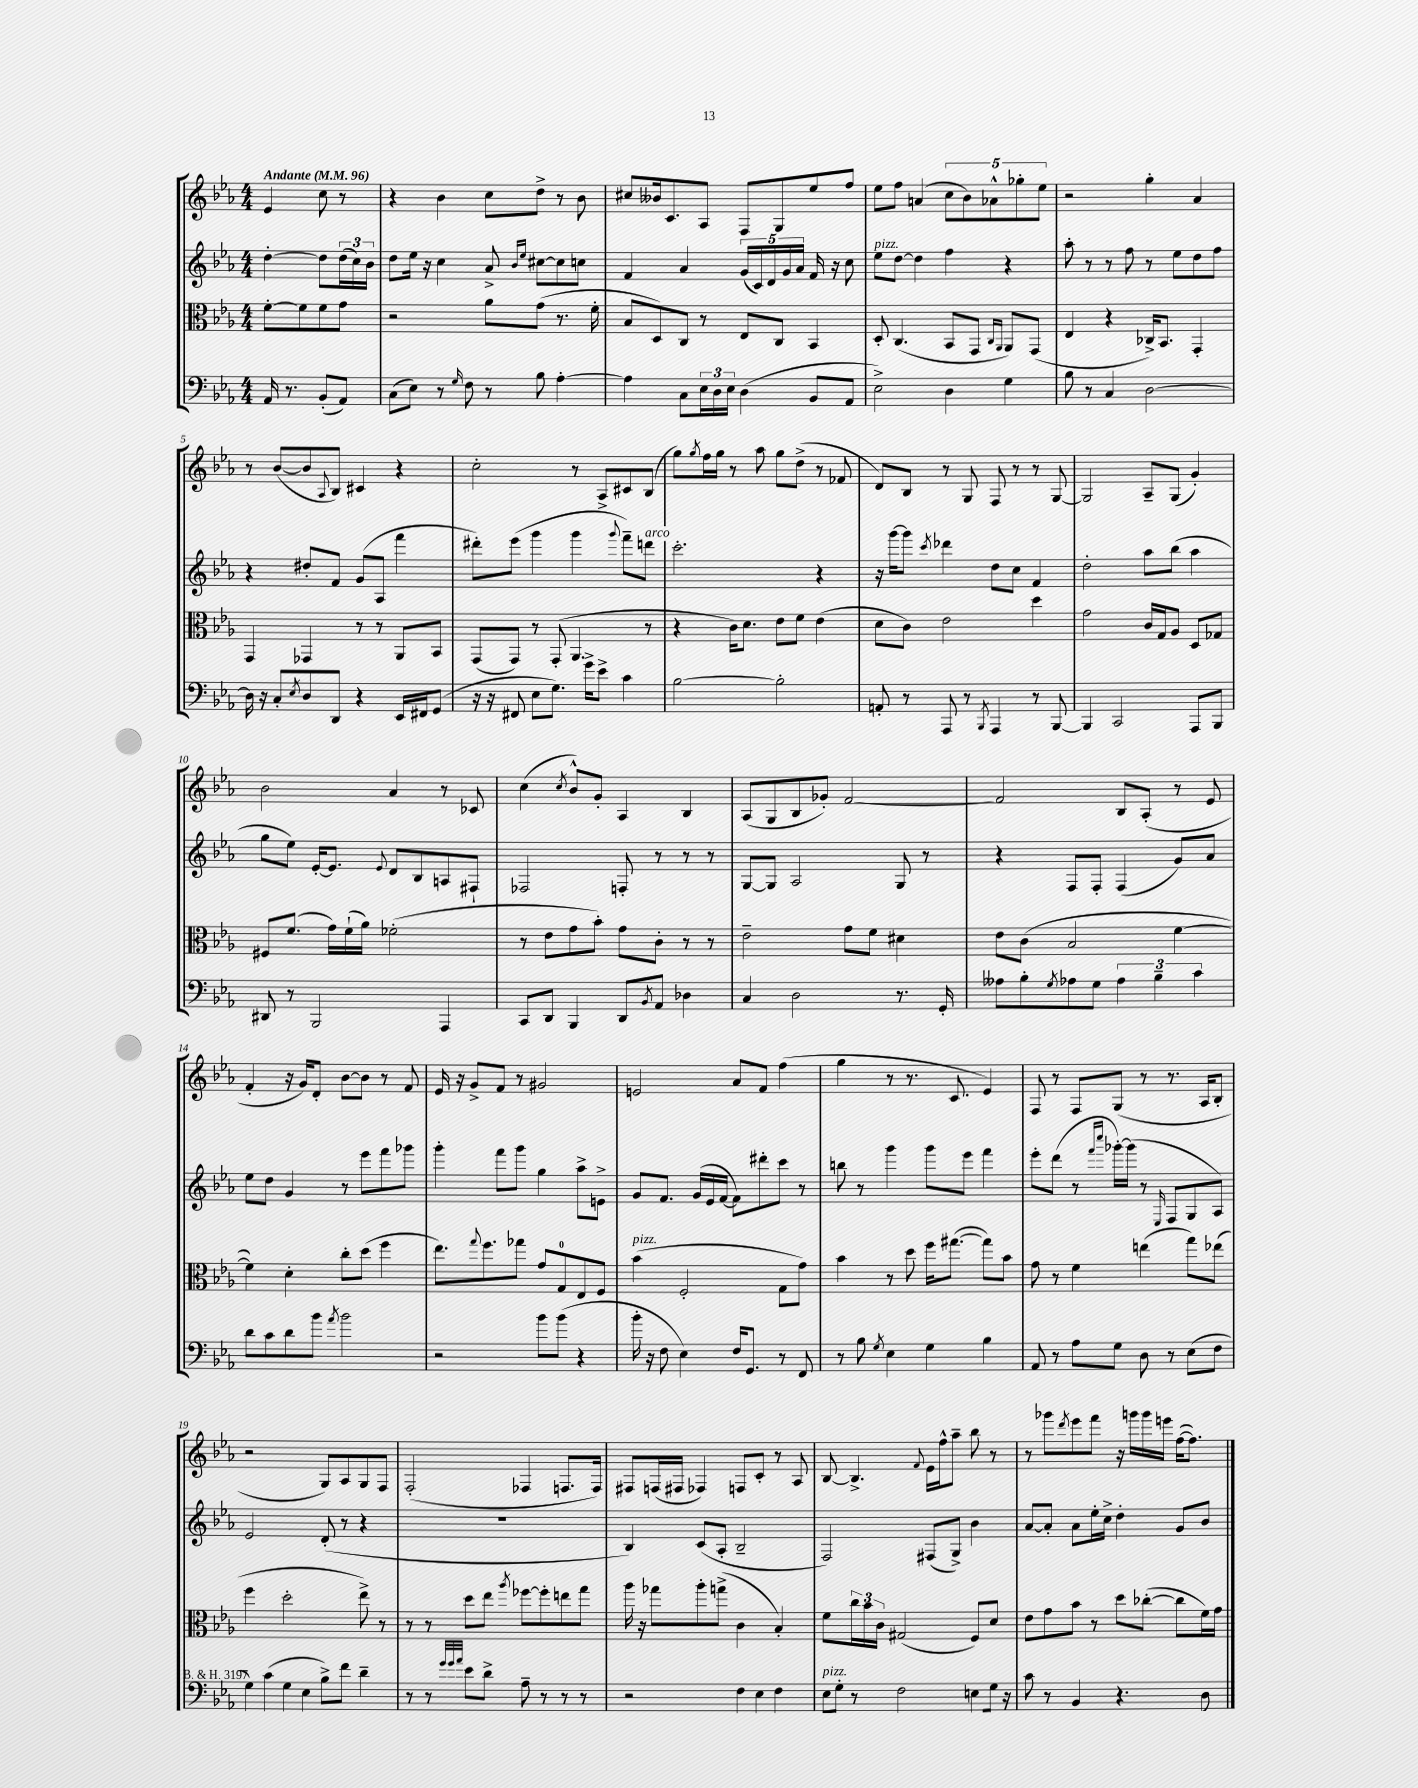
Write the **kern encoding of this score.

**kern	**kern	**kern	**kern
*staff4	*staff3	*staff2	*staff1
*clefF4	*clefC3	*clefG2	*clefG2
*k[b-e-a-]	*k[b-e-a-]	*k[b-e-a-]	*k[b-e-a-]
*M4/4	*M4/4	*M4/4	*M4/4
*MM96	*MM96	*MM96	*MM96
16AA-/	[8f'\L	[4dd'\	4e-/
8.r	.	.	.
.	8f\]	.	.
(8BB-'/L	8f\	8dd\]L	8cc\
8AA-/J)	8g\J	(24dd\L	8r
.	.	24cc\)	.
.	.	24b-\JJ	.
=	=	=	=
(8C\L	2r	8dd\L	4r
8E-\J)	.	16ee-\Jk	.
.	.	16r	.
8r	.	4cc\	4b-\
16qqG/	.	.	.
8F\	.	.	.
8r	8a-\L	8a-^/	8cc\L
.	.	16qqb-/LL	.
.	.	16qqee-/JJ	.
8B-\	(8g\J	[8cc#\L	8dd^\J
[4A-'\	8.r	8cc#\]	8r
.	.	8cc\J	8b-\
.	16f'\	.	.
=	=	=	=
4A-\]	8B-/L	4f/	8cc#/L
.	8D/)	.	16b--/k
.	.	.	8.c/
8C\L	8C/J	4a-/	.
24E-\L	8r	.	8A-/J
24D\	.	.	.
24E-\JJ	.	.	.
(4D\	8E-/L	(20g/LL	8F/L
.	.	20c/)	.
.	.	20d/	.
.	8C/J	.	8G/
.	.	20g/	.
.	.	20a-/JJ	.
8BB-/L	4BB-/	16f/	8ee-/
.	.	16r	.
8AA-/J	.	8cc\	8ff/J
=	=	=	=
2E-^\)	8D'/	8ee-\L	8ee-\L
.	(4.C/	[8dd\J	8ff\J
.	.	4dd\]	(4a/
4D\	8BB-/L	4ff\	10cc\L
.	.	.	10b-\)
.	8GG/J	.	.
.	.	.	10a-^^\
.	16qqC/LL	.	.
.	16qqAA-/JJ	.	.
4G\	8AA-/L)	4r	.
.	.	.	10gg-'\
.	(8GG/J	.	.
.	.	.	10ee-\J
=	=	=	=
8B-\	4E-/	8aa-'\	2r
8r	.	8r	.
4C/	4r	8r	.
.	.	8ff\	.
[2D\	16C-^/LK)	8r	4gg'\
.	8.BB-/J	.	.
.	.	8ee-\L	.
.	4GG'/	8dd\	4a-/
.	.	8ff\J	.
=	=	=	=
16D\]	4GG/	4r	8r
16r	.	.	.
8C'/L	.	.	([8b-/L
8qE-/	.	.	.
8D/	4GG-/	8dd#'/L	8b-/]
.	.	.	8qqA-/
8DD/J	.	8f/J	8B-/J)
4r	8r	(8g/L	4c#/
.	8r	8A-/J	.
16EE-/LL	8AA-/L	4fff\	4r
16FF#/J	.	.	.
(8GG/J	8BB-/J	.	.
=	=	=	=
16r	(8GG/L	8ddd#'\L)	2cc'\
16r	.	.	.
8FF#/	8GG/J)	(8eee-\J	.
8E-\L	8r	4ggg\	.
8.G\J)	(8GG'/	.	.
.	4.AA-/	4ggg\	8r
16g^\LK	.	.	.
8e-^\J	.	.	8A-^/L
.	.	8qqggg/	.
4c\	.	8fff~\L)	8c#/
.	8r	8ddd\J	(8B-/J
=	=	=	=
[2B-\	4r	2.ccc'\	8gg\L)
.	.	.	8qgg/
.	.	.	16ff\L
.	.	.	16gg\JJ
.	16c\LK)	.	8r
.	8.d\J	.	.
.	.	.	8aa-\
2B-'\]	8e-\L	.	8gg\L
.	8f\J	.	(8dd^\J
.	(4e-\	4r	8r
.	.	.	8f-/
=	=	=	=
8AA'/	8d\L	16r	8d/L)
.	.	[16ggg\LK	.
8r	8c\J)	8ggg\]J	8B-/J
.	.	8qccc/	.
8AAA-/	2e-\	4ddd-\	8r
8r	.	.	8G/
8qBBB-/	.	.	.
4AAA-/	.	8dd\L	8F/
.	.	8cc\J	8r
8r	4dd\	4f/	8r
[8BBB-/	.	.	[8G/
=	=	=	=
4BBB-/]	2g\	2dd'\	2G/]
2CC/	.	.	.
.	16c/LL	8aa-\L	8A-~/L
.	16G/J	.	.
.	8A-/J	(8bb-\J	(8G/J
8AAA-/L	8D/L	4aa-\	4g'/)
8BBB-/J	8G-/J	.	.
=	=	=	=
8DD#/	8F#/L	8gg\L	2b-\
8r	(8.f/J	8ee-\J)	.
2BBB-/	.	[16e-'/LK	.
.	16g\LL)	8.e-/]J	.
.	(16f`\	.	.
.	16a-\JJ)	.	.
.	.	8qqe-/	.
.	(2f-'\	8d/L	4a-/
.	.	8B-/	.
4AAA-/	.	8A/	8r
.	.	8F#`/J	8c-/
=	=	=	=
8CC/L	8r	2F-/	(4cc\
8DD/J	8e-\L	.	.
.	.	.	8qcc/
4BBB-/	8g\	.	8b-^^/L)
.	8b-'\J)	.	8g'/J
8DD/L	8g\L	8F'/	4A-/
8qBB-/	.	.	.
8AA-/J	8c'\J	8r	.
4D-\	8r	8r	4B-/
.	8r	8r	.
=	=	=	=
4C/	2e-~\	[8G/L	(8A-/L
.	.	8G/]J	8G/
2D\	.	2A-/	8B-/
.	.	.	8g-'/J)
.	8g\L	.	[2f/
.	8f\J	.	.
8.r	4d#\	8G/	.
.	.	8r	.
16GG'/	.	.	.
=	=	=	=
8A--\L	8e-\L	4r	2f/]
8B-'\	(8c\J	.	.
8qG/	.	.	.
8A-\	2B-/	8F/L	.
8G\J	.	8F'/J	.
6A-\	.	(4F/	8B-/L
.	.	.	(8A-'/J
6B-~\	.	.	.
.	[4f\	8g/L)	8r
6c\	.	.	.
.	.	8a-/J	8e-/
=	=	=	=
8d\L	4f\])	8ee-\L	4f'/
8c\	.	8dd\J	.
8d\	4d'\	4g/	16r
.	.	.	16g/LK)
8b-\J	.	.	8d'/J
8qa-/	.	.	.
2b-\	8cc'\L	8r	[8b-\L
.	(8dd\J	8eee-\L	8b-\]J
.	4ff\	8fff\	8r
.	.	8ggg-\J	8f/
=	=	=	=
2r	8.ee-\L)	4ggg'\	16e-/
.	.	.	16r
.	.	.	8g^/L
.	8qqgg/	.	.
.	8.ff\	.	.
.	.	8fff\L	8f/J
.	8gg-\J	8ggg\J	8r
8b-\L	8g/L	4gg\	2g#/
(8b-\J	8G/	.	.
4r	8E-/	8aa-^\L	.
.	8F/J	8e^\J	.
=	=	=	=
16b-'\	(4b-\	8g/L	2e/
16r	.	.	.
8F\	.	8.f/J	.
4E-\)	2F'/	.	.
.	.	(16g/LL	.
.	.	16e-/	.
.	.	[16f/JJ	.
16F/LK	.	8f\]L)	8a-/L
8.GG/J	.	.	.
.	.	8ddd#'\	8f/J
8r	8G\L	8ccc\J	(4ff\
8FF/	8g\J)	8r	.
=	=	=	=
8r	4b-\	8bb\	4gg\
8B-\	.	8r	.
8qG/	.	.	.
4E-\	8r	4ggg\	8r
.	8dd\	.	8.r
4G\	16ff\LK	8ggg\L	.
.	([8.gg#\J	.	8.c/
.	.	8eee-\J	.
4B-\	8gg#\]L)	4fff\	4e-/)
.	8b-\J	.	.
=	=	=	=
8AA-/	8g\	8eee-'\L	8F/
8r	8r	(8ddd\J	8r
8A-\L	4f\	8r	8F/L
.	.	16qqfff/LL	.
.	.	16qqcccc/JJ	.
8G\J	.	[16ggg-'\LL)	(8G/J
.	.	(16ggg-\]JJ	.
8D\	(4ee\	8r	8r
.	.	16qqE-/	.
8r	.	8F/L	8.r
(8E-\L	8gg\L)	8G/	.
.	.	.	16A-/LK
8F\J	(8ee-\J	8A-/J)	8B-'/J
=	=	=	=
8G\L)	4ff\	2e-/	2r
(8c\	.	.	.
8G\	2dd'\	.	.
8E-\J	.	.	.
8B-^\L)	.	(8d'/	8G/L)
8f\J	.	8r	8A-/
4d~\	8ee-^\)	4r	8G/
.	8r	.	8F/J
=	=	=	=
8r	8r	1r	(2F'/
8r	8r	.	.
32qqg/LLL	.	.	.
32qqg/	.	.	.
32qqa-/JJJ	.	.	.
8e-\L	8dd\L	.	.
8d^\J	8ee-\J	.	.
.	8qaa-/	.	.
8A-~\	[8ff-\L	.	4F-/
8r	8ff-'\]	.	.
8r	8ee\	.	8.F/L
8r	8gg\J	.	.
.	.	.	16F/Jk)
=	=	=	=
2r	16aa-\	4B-/)	8F#/L
.	16r	.	.
.	8gg-\L	.	(16F/L
.	.	.	16F#/JJ
.	8aa-'\	(8c/L	4F-/)
.	(8gg^\J	8A-'/J	.
8F\L	4c\	2B-~/	8F/L
8E-\J	.	.	8c'/J
4F\	4B-'/)	.	8r
.	.	.	8A-/
=	=	=	=
16E-\LL	8f\L	2F/)	[8B-/
16G'\JJ	.	.	.
8r	24cc\L	.	4.B-^/]
.	24b-\	.	.
.	24c\JJ	.	.
2F\	(2G#/	.	.
.	.	.	8qqf/
.	.	(8F#/L	16e-\LL
.	.	.	16ff^^\J
.	.	8G^/J)	8aa-~\J
8E\L	8F/L)	4b-\	8bb-\
16G\Jk	8d/J	.	8r
16r	.	.	.
=	=	=	=
8c\	8e-\L	[8a-/L	8r
8r	8g\	8a-'/]J	8ggg-\L
.	.	.	8qddd/
4BB-/	8b-\J	8a-\L	8eee-\
.	8r	16ee-'\L	8fff\J
.	.	16cc^\JJ	.
4.r	8dd\L	4dd'\	16r
.	.	.	16ggg\LL
.	([8cc-'\J	.	16ggg\
.	.	.	16eee\JJ
.	8cc-\]L	8g/L	([16ff\LK
.	.	.	8.ff\]J)
8D\	16f\L)	8b-/J	.
.	16g\JJ	.	.
==	==	==	==
*-	*-	*-	*-
